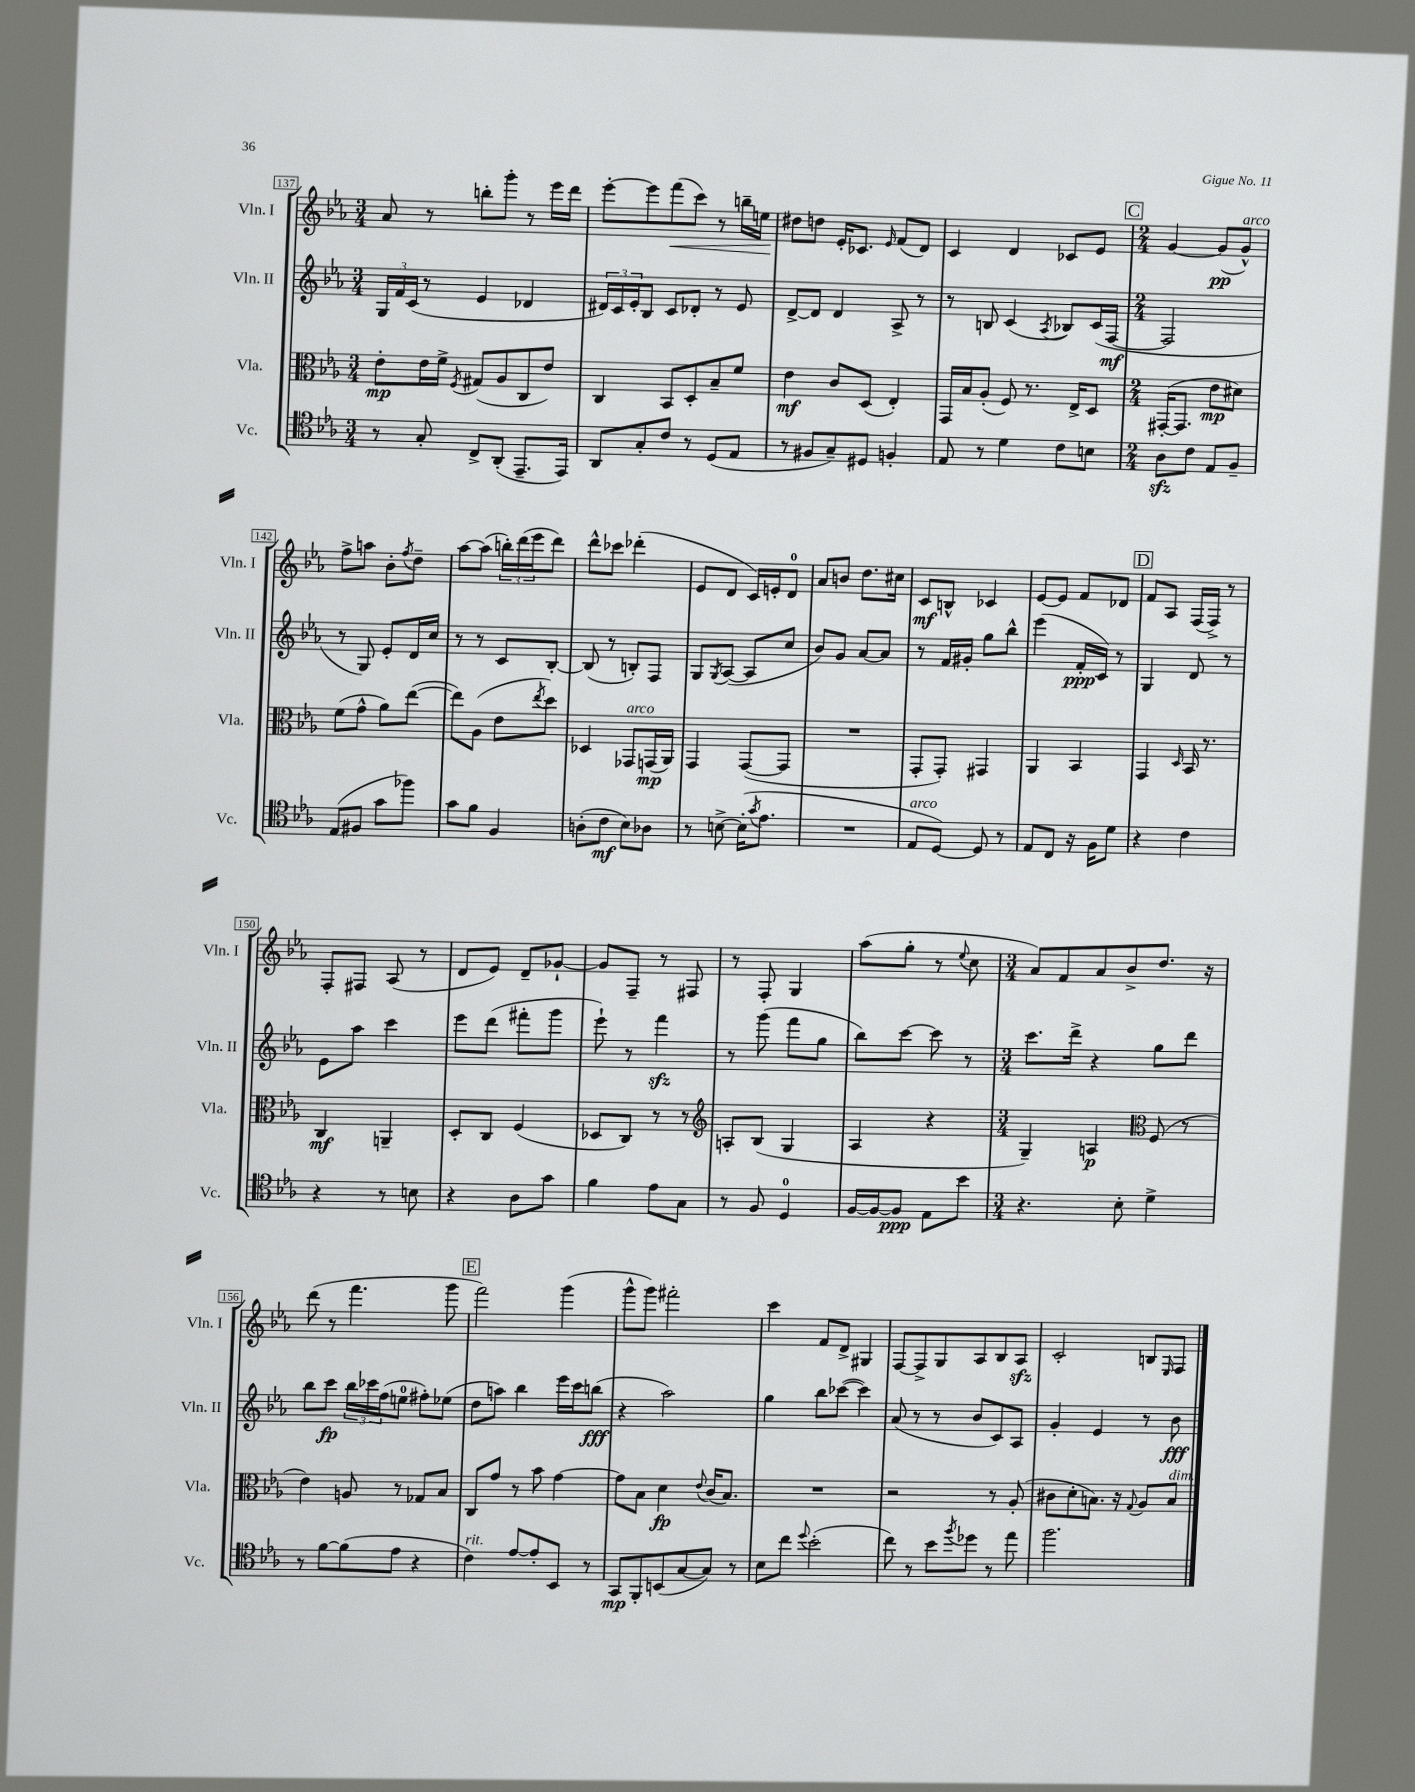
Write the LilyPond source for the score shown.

<<
\new StaffGroup <<
\new Staff = "s0" \with { instrumentName = "Vln. I" shortInstrumentName = "Vln. I" } {
    \clef treble \key ees \major \numericTimeSignature \time 3/4
    aes'8 r8 b''8-. g'''8-. r8 ees'''16 d'''16 |
    ees'''8~-. ees'''8 f'''8\<( c'''8) r8 b''16-- e''16 |
    dis''8\! d''8 ees'16-. ces'8. \grace { ees'16 } f'8( d'8) |
    c'4 d'4 ces'8 ees'8 |
    \mark \markup { \box "C" } \numericTimeSignature \time 2/4 g'4~ g'8\pp( g'8-^^\markup { \italic "arco" }) |
    f''8-> a''8 bes'8-. \acciaccatura { f''8 } d''8-- |
    aes''8~ aes''8( \tuplet 3/2 { b''16-.) d'''16( ees'''16 } d'''8) |
    d'''8-^ ces'''8 des'''4-.( |
    ees'8 d'8 c'16) e'16-. d'8-0 |
    aes'8 b'8 d''8. cis''16 |
    c'8\mf b8-^ ces'4 |
    ees'8~ ees'8 f'8 des'8 |
    \mark \markup { \box "D" } f'8 aes8 f16( f16->) r8 |
    f8-. fis8 aes8( r8 |
    d'8 ees'8) d'8-- ges'8~-! |
    ges'8 f8-- r8 fis8 |
    r8 f8-. g4 |
    aes''8( g''8-. r8 \appoggiatura { ees''8 } c''8 |
    \numericTimeSignature \time 3/4 aes'8) f'8 aes'8 bes'8-> d''8. r16 |
    d'''8( r8 f'''4. g'''8 |
    \mark \markup { \box "E" } f'''2) g'''4( |
    g'''8-^ g'''8) fis'''2-. |
    c'''4 f'8 d'8-> gis4 |
    f8~ f8-> g8 aes8 bes8 aes8\sfz |
    c'2-. b8 \grace { ees16 } f8 \bar "|." |
}
\new Staff = "s1" \with { instrumentName = "Vln. II" shortInstrumentName = "Vln. II" } {
    \clef treble \key ees \major \numericTimeSignature \time 3/4
    \tuplet 3/2 { g16 f'16 c'16( } r8 ees'4 des'4 |
    \tuplet 3/2 { dis'16) c'16 ees'16-. } bes8 c'8 des'8-. r8 ees'8 |
    d'8~-> d'8 d'4 aes8-> r8 |
    r8 b8 c'4( \acciaccatura { aes8 } bes8) c'16( f16~\mf |
    \mark \markup { \box "C" } \numericTimeSignature \time 2/4 f2 |
    r8 g8) ees'8-. d'16 c''16 |
    r8 r8 c'8 bes8~-. |
    bes8( r8 b8-.) f8 |
    g8 \acciaccatura { g8 } aes8~( aes8 c''8 |
    bes'8) g'8 aes'8~ aes'8 |
    r8 f'16 gis'16-. g''8 bes''8-^ |
    ees'''4( f'16-.\ppp c'16) r8 |
    \mark \markup { \box "D" } g4 d'8 r8 |
    ees'8 aes''8 c'''4 |
    ees'''8 d'''8( fis'''8-. g'''8 |
    ees'''8-!) r8 f'''4\sfz |
    r8 g'''8( f'''8 g''8 |
    bes''8) c'''8~ c'''8 r8 |
    \numericTimeSignature \time 3/4 c'''8. d'''16-> r4 g''8 d'''8 |
    bes''8 c'''8\fp \tuplet 3/2 { bes''16 ces'''16 f''16( } e''8-0 fis''8-.) ees''8( |
    \mark \markup { \box "E" } d''8 a''8) bes''4 ees'''16 c'''16 b''8\fff( |
    r4 aes''2) |
    g''4 bes''8 ces'''8~( ces'''4) |
    aes'8( r8 r8 bes'8 c'8) aes8 |
    g'4-. ees'4 r8 bes'8\fff \bar "|." |
}
\new Staff = "s2" \with { instrumentName = "Vla." shortInstrumentName = "Vla." } {
    \clef alto \key ees \major \numericTimeSignature \time 3/4
    ees'8-.\mp ees'16 f'16-> \acciaccatura { f8 } gis8( aes8 c8 ees'8) |
    c4 bes,8 d8-. bes8-- f'8 |
    ees'4\mf c'8 d8( ees4-.) |
    g,16 bes16 aes8-.( f8) r8. ees16-> d8 |
    \mark \markup { \box "C" } \numericTimeSignature \time 2/4 gis,16~-.( gis,8. ees'8\mp dis'8) |
    f'8( g'8-^ aes'8) ees''8~( |
    ees''8) aes8( ees'8 \acciaccatura { ees''8 } d''8) |
    des4 ges,8^\markup { \italic "arco" } g,16\mp( aes,16) |
    g,4 g,8~( g,8 |
    R2 |
    g,8-. g,8-.) gis,4 |
    aes,4 bes,4 |
    \mark \markup { \box "D" } g,4 \grace { d16 } bes,16 r8. |
    c4\mf a,4-- |
    d8-. c8 f4( |
    des8 c8) r8 r8 |
    \clef treble a8-. bes8( g4 |
    aes4 r4 |
    \numericTimeSignature \time 3/4 g4--) a4\p \clef alto f8( r8 |
    ees'4) a8 r8 ges8 bes8 |
    \mark \markup { \box "E" } c8 g'8 r8 bes'8 g'4~ |
    g'8 bes8 d'4\fp \appoggiatura { ees'8 } c'16( bes8.) |
    R2. |
    r2 r8 aes8-.( |
    cis'8 d'8-. b8.) r16 \appoggiatura { g8 } aes8 b8^\markup { \italic "dim." } \bar "|." |
}
\new Staff = "s3" \with { instrumentName = "Vc." shortInstrumentName = "Vc." } {
    \clef tenor \key ees \major \numericTimeSignature \time 3/4
    r8 g8-. c8-> aes,8-.( ees,8.-- ees,16) |
    aes,8 g8-. c'8 r8 d8( ees8 |
    r8 fis8 g8--) dis8 f4-. |
    ees8 r8 d'4 c'8 b8 |
    \mark \markup { \box "C" } \numericTimeSignature \time 2/4 aes8\sfz c'8 ees8 f8-- |
    ees8( fis8 g'8 fes''8) |
    g'8 f'8 f4 |
    a8-.( c'8\mf bes8) aes8 |
    r8 b8~-> b16-.( \acciaccatura { g'8 } ees'8. |
    R2 |
    ees8^\markup { \italic "arco" } d8~) d8 r8 |
    ees8 c8 r16 f16 d'8 |
    \mark \markup { \box "D" } r4 c'4 |
    r4 r8 b8 |
    r4 aes8 g'8 |
    f'4 ees'8 g8 |
    r8 f8 d4-0 |
    f16~ f16~ f8\ppp ees8 bes'8 |
    \numericTimeSignature \time 3/4 r4. bes8-. d'4-> |
    r8 f'8~ f'8( ees'8 r4 |
    \mark \markup { \box "E" } c'4^\markup { \italic "rit." }) ees'8~ ees'8-. bes,8 r8 |
    g,8\mp f,8-. b,8( g8~ g8) r8 |
    bes8 c''8 \appoggiatura { d''8 } bes'2-.( |
    c''8) r8 bes'8 \acciaccatura { f''8 } des''8 r8 ees''8 |
    f''2. \bar "|." |
}
>>
>>
\layout { \context { \Score currentBarNumber = #137 \override BarNumber.stencil = #(make-stencil-boxer 0.1 0.3 ly:text-interface::print) } }
